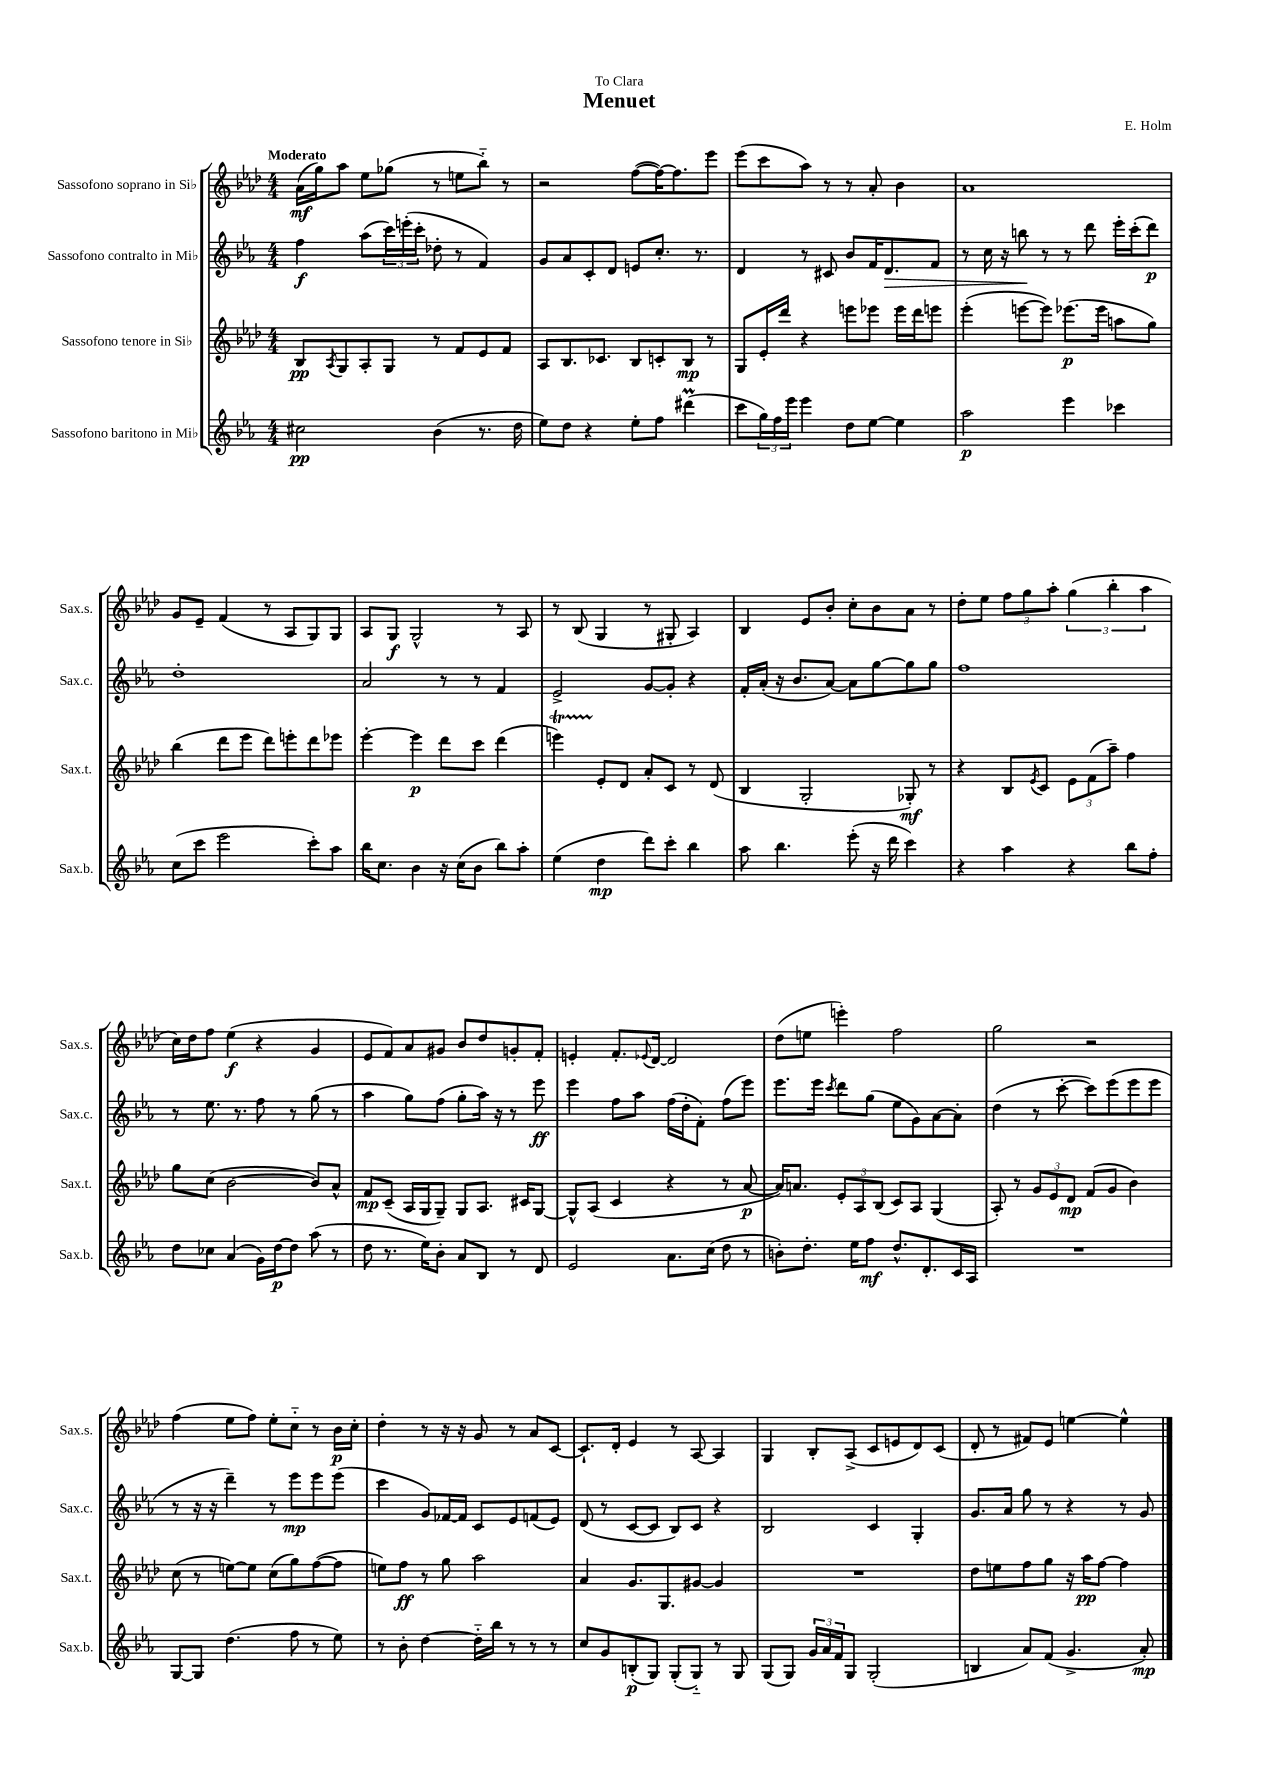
\header { title = "Menuet" composer = "E. Holm" dedication = "To Clara" }
<<
\new StaffGroup <<
\new Staff = "s0" \with { instrumentName = "Sassofono soprano in Sib" shortInstrumentName = "Sax.s." } {
    \clef treble \key aes \major \numericTimeSignature \time 4/4 \tempo "Moderato"
    aes'16\mf( g''16) aes''8 ees''8 ges''8( r8 e''8 bes''8-_) r8 |
    r2 f''8~( f''16~) f''8. ees'''8 |
    ees'''8( c'''8 aes''8) r8 r8 aes'8-. bes'4 |
    aes'1 |
    g'8 ees'8-- f'4( r8 aes8 g8) g8 |
    aes8 g8\f g2-^ r8 aes8 |
    r8 bes8( g4 r8 gis8-. aes4) |
    bes4 ees'8 bes'8-. c''8-. bes'8 aes'8 r8 |
    des''8-. ees''8 \tuplet 3/2 { f''8 g''8 aes''8-. } \tuplet 3/2 { g''4( bes''4-. aes''4 } |
    c''16) des''16 f''8 ees''4\f( r4 g'4 |
    ees'8 f'8) aes'8 gis'8 bes'8 des''8 g'8-. f'8-. |
    e'4-. f'8.-. \appoggiatura { ees'8 } des'16~ des'2 |
    des''8( e''8 e'''4-.) f''2 |
    g''2 r2 |
    f''4( ees''8 f''8) ees''8-. c''8-_ r8 bes'16\p c''16-. |
    des''4-. r8 r16 r16 g'8 r8 aes'8 c'8~ |
    c'8.-! des'16-. ees'4 r8 aes8~ aes4 |
    g4 bes8-. aes8->( c'8 e'8 des'8) c'8( |
    des'8-. r8 fis'8) ees'8 e''4~ e''4-^ \bar "|." |
}
\new Staff = "s1" \with { instrumentName = "Sassofono contralto in Mib" shortInstrumentName = "Sax.c." } {
    \clef treble \key ees \major \numericTimeSignature \time 4/4
    f''4\f aes''8( \tuplet 3/2 { c'''16) e'''16-.( c'''16-. } des''8-. r8 f'4) |
    g'8 aes'8 c'8-. d'8 e'8 c''8.-. r8. |
    d'4 r8 cis'8 bes'8 f'16 d'8.\> f'8 |
    r8 c''16 r16 b''8\! r8 r8 d'''8 ees'''16-. c'''16-.( d'''8\p) |
    d''1-. |
    aes'2 r8 r8 f'4 |
    ees'2-> g'8~ g'8-. r4 |
    f'16-. aes'16-.( r16 bes'8. aes'8~) aes'8 g''8~ g''8 g''8 |
    f''1 |
    r8 ees''8. r8. f''8 r8 g''8( r8 |
    aes''4 g''8) f''8( g''8-. aes''16) r16 r8 ees'''8\ff |
    ees'''4 f''8 aes''8 f''16( d''16-. f'8-.) f''8( ees'''8) |
    ees'''8. ees'''16 \acciaccatura { c'''8 } d'''8 g''8( ees''8 g'8) aes'8~ aes'8-. |
    d''4( r8 c'''8~-. c'''8) ees'''8( ees'''8 ees'''8 |
    r8 r16 r16 d'''4--) r8 ees'''8\mp ees'''8 ees'''8( |
    c'''4 g'8) fes'16~ fes'16 c'8 ees'8 f'8( ees'8) |
    d'8( r8 c'8~ c'8 bes8) c'8 r4 |
    bes2 c'4 g4-. |
    g'8. aes'16 g''8 r8 r4 r8 g'8 \bar "|." |
}
\new Staff = "s2" \with { instrumentName = "Sassofono tenore in Sib" shortInstrumentName = "Sax.t." } {
    \clef treble \key aes \major \numericTimeSignature \time 4/4
    bes8\pp \acciaccatura { aes8 } g8 aes8-. g8 r8 f'8 ees'8 f'8 |
    aes8 bes8. ces'8. bes8 c'8-. bes8\mp r8 |
    g8 ees'16-. des'''16 r4 e'''8 ees'''8 ees'''16 des'''16 e'''8 |
    ees'''4-.( e'''8~ e'''8) ees'''8.\p( ees'''16 a''8 g''8) |
    bes''4( des'''8 ees'''8 des'''8) e'''8-. des'''8 ees'''8 |
    ees'''4~-. ees'''4\p des'''8 c'''8 des'''4( |
    e'''4\startTrillSpan) ees'8-.\stopTrillSpan des'8 aes'8-. c'8 r8 des'8( |
    bes4 g2-. ges8-.\mf) r8 |
    r4 bes8 \acciaccatura { ees'8 } c'8 \tuplet 3/2 { ees'8 f'8( aes''8--) } f''4 |
    g''8 c''8( bes'2~ bes'8) aes'8-^ |
    f'8\mp c'8--( aes16 g16 g8--) g8 aes8. cis'16 g8~ |
    g8-^ aes8( c'4 r4 r8 aes'8~\p |
    aes'16) a'8. \tuplet 3/2 { ees'8-. aes8 bes8( } c'8) aes8 g4( |
    aes8-.) r8 \tuplet 3/2 { g'8 ees'8 des'8\mp } f'8( g'8 bes'4) |
    c''8( r8 e''8~) e''8 c''8( g''8) f''8~( f''8 |
    e''8) f''8\ff r8 g''8 aes''2 |
    aes'4 g'8. g8. gis'8~ gis'4 |
    R1 |
    des''8 e''8 f''8 g''8 r16 aes''16\pp f''8~ f''4 \bar "|." |
}
\new Staff = "s3" \with { instrumentName = "Sassofono baritono in Mib" shortInstrumentName = "Sax.b." } {
    \clef treble \key ees \major \numericTimeSignature \time 4/4
    cis''2\pp bes'4( r8. d''16 |
    ees''8) d''8 r4 ees''8-. f''8 dis'''4\prall( |
    c'''8 \tuplet 3/2 { g''16) f''16 ees'''16 } ees'''4 d''8 ees''8~ ees''4 |
    aes''2\p ees'''4 ces'''4 |
    c''8( c'''8 ees'''2 c'''8-.) aes''8 |
    bes''16 c''8. bes'4 r16 c''16( bes'8 bes''8) aes''8-. |
    ees''4( d''4\mp d'''8) c'''8-. bes''4 |
    aes''8 bes''4. ees'''8-.( r16 d'''16 c'''4) |
    r4 aes''4 r4 bes''8 f''8-. |
    d''8 ces''8 aes'4( g'16) d''16~\p d''8 aes''8( r8 |
    d''8 r8. ees''16) bes'8-. aes'8 bes8 r8 d'8 |
    ees'2 aes'8. c''16( d''8 r8 |
    b'8-.) d''8.-. ees''16 f''8\mf d''8.-^ d'8.-. c'16 aes16 |
    R1 |
    g8~ g8 d''4.( f''8 r8 ees''8) |
    r8 bes'8-. d''4~ d''16-_ bes''16 r8 r8 r8 |
    c''8 g'8 b8-.\p( g8) g8-.( g8-_) r8 g8 |
    g8( g8) \tuplet 3/2 { g'16 aes'16 f'16 } g8 g2-.( |
    b4 aes'8) f'8( g'4.-> aes'8-.\mp) \bar "|." |
}
>>
>>
\layout { \context { \Score \remove "Bar_number_engraver" } }
